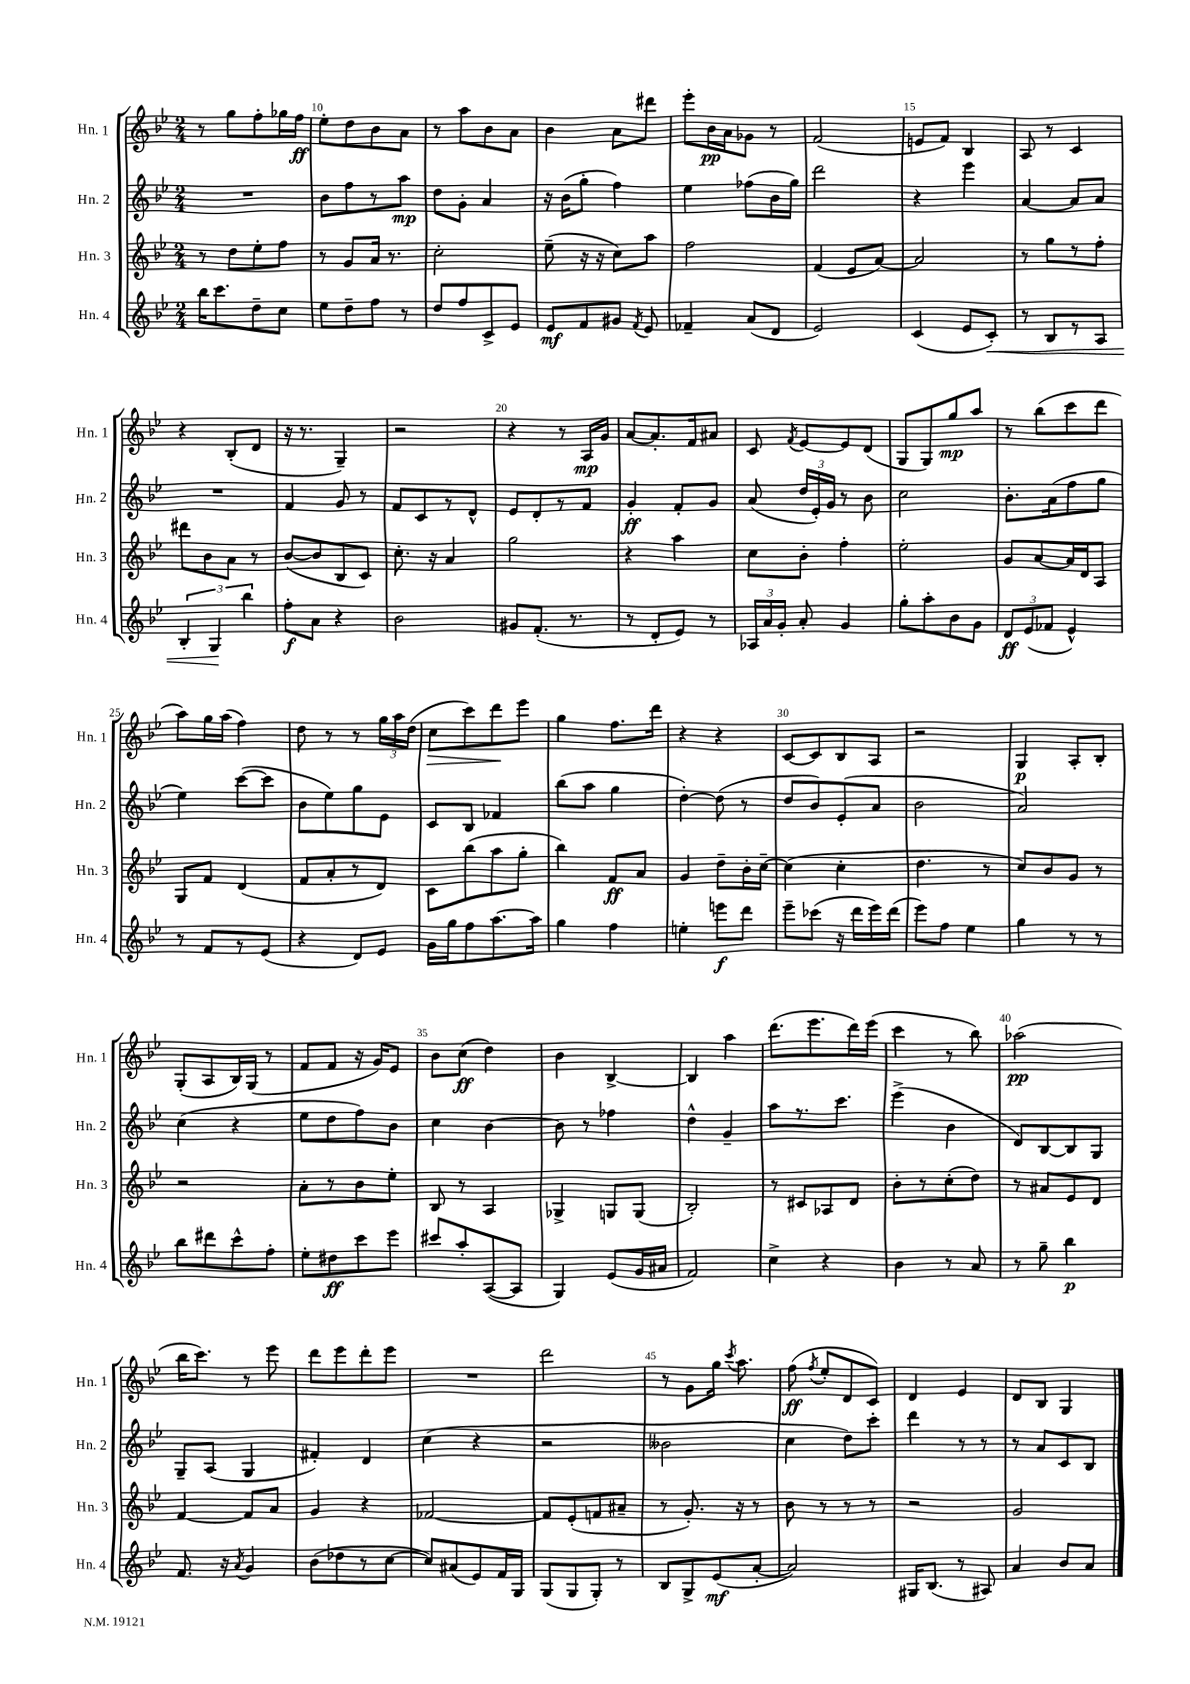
<<
\new StaffGroup <<
\new Staff = "s0" \with { instrumentName = "Hn. 1" shortInstrumentName = "Hn. 1" } {
    \clef treble \key bes \major \numericTimeSignature \time 2/4
    \autoBeamOff r8 g''8[ f''8-. ges''16 f''16]\ff |
    ees''8[-. d''8 bes'8 a'8] |
    r8 a''8[ bes'8 a'8] |
    bes'4 a'8[ dis'''8] |
    ees'''8[-. bes'16\pp a'16 ges'8] r8 |
    f'2( |
    e'8[ f'8]) bes4 |
    a8 r8 c'4 |
    r4 bes8[-.( d'8] |
    r16 r8. g4--) |
    r2 |
    r4 r8 a16[\mp g'16] |
    a'8[~ a'8.-. f'16 ais'8] |
    c'8 \acciaccatura { f'8 } ees'8[~ ees'8 d'8]( |
    g8[ g8) g''8\mp a''8] |
    r8 bes''8[( c'''8 d'''8] |
    a''8[) g''16 a''16]( f''4) |
    d''8 r8 r8 \tuplet 3/2 { g''16[ a''16 d''16]( } |
    c''8[\> c'''8) d'''8\! ees'''8] |
    g''4 f''8.[ d'''16] |
    r4 r4 |
    c'8[~ c'8 bes8 a8] |
    r2 |
    g4\p a8[-. bes8]-. |
    g8[-.( a8 bes16) g16]( r8 |
    f'8[ f'8] r16 g'16[) ees'8] |
    bes'8[ c''8]\ff( d''4) |
    bes'4 bes4~-> |
    bes4 a''4 |
    d'''8.[( ees'''8. d'''16) ees'''16]( |
    c'''4 r8 bes''8) |
    aes''2\pp( |
    bes''16[ c'''8.]) r8 ees'''8 |
    d'''8[ ees'''8 d'''8-. ees'''8] |
    R2 |
    d'''2 |
    r8 g'8[ g''16] \acciaccatura { c'''8 } a''8. |
    f''8\ff( \acciaccatura { f''8 } ees''8[-. d'8 c'8]) |
    d'4 ees'4 |
    d'8[ bes8] g4 \bar "|." |
}
\new Staff = "s1" \with { instrumentName = "Hn. 2" shortInstrumentName = "Hn. 2" } {
    \clef treble \key bes \major \numericTimeSignature \time 2/4
    \autoBeamOff R2 |
    bes'8[ f''8 r8 a''8]\mp |
    d''8[ g'8]-. a'4 |
    r16 bes'16[( g''8]-. f''4) |
    ees''4 fes''8[( bes'16 g''16]) |
    d'''2 |
    r4 ees'''4 |
    a'4~ a'8[ a'8] |
    R2 |
    f'4 g'8 r8 |
    f'8[ c'8 r8 d'8]-^ |
    ees'8[ d'8-. r8 f'8] |
    g'4-.\ff f'8[-. g'8] |
    a'8( \tuplet 3/2 { d''16[ ees'16-.) g'16] } r8 bes'8 |
    c''2 |
    bes'8.[-. a'16( f''8 g''8] |
    ees''4) c'''8[~( c'''8] |
    bes'8[ ees''8) g''8 ees'8] |
    c'8[ bes8] fes'4 |
    bes''8[( a''8] g''4 |
    d''4~-.) d''8( r8 |
    d''8[ bes'8) ees'8-.( a'8] |
    bes'2 |
    a'2) |
    c''4( r4 |
    ees''8[ d''8 f''8) bes'8] |
    c''4 bes'4~ |
    bes'8 r8 fes''4 |
    d''4-^ g'4-- |
    a''8[ r8. c'''8.] |
    ees'''4->( bes'4 |
    d'8[) bes8~ bes8 g8] |
    g8[-- a8]( g4 |
    fis'4-.) d'4 |
    c''4( r4 |
    r2 |
    beses'2 |
    c''4 d''8[) c'''8]-. |
    d'''4 r8 r8 |
    r8 a'8[ c'8 bes8] \bar "|." |
}
\new Staff = "s2" \with { instrumentName = "Hn. 3" shortInstrumentName = "Hn. 3" } {
    \clef treble \key bes \major \numericTimeSignature \time 2/4
    \autoBeamOff r8 d''8[ ees''8-. f''8] |
    r8 g'8[ a'16] r8. |
    c''2-. |
    ees''8--( r16 r16 c''8[) a''8] |
    f''2 |
    f'4( ees'8[ a'8]~) |
    a'2 |
    r8 g''8[ r8 f''8]-. |
    dis'''8[ bes'8 a'8] r8 |
    bes'8[~( bes'8 bes8 c'8]) |
    c''8.-. r16 a'4 |
    g''2 |
    r4 a''4 |
    c''8[ bes'8]-. f''4-. |
    ees''2-. |
    g'8[ a'8~ a'16 d'16 a8] |
    g8[ f'8] d'4( |
    f'8[ a'8-. r8 d'8]) |
    c'8[ bes''8( a''8 g''8]-. |
    bes''4) f'8[\ff a'8] |
    g'4 d''8[-- bes'16-. c''16]~-- |
    c''4( c''4-. |
    d''4. r8 |
    c''8[) bes'8 g'8] r8 |
    r2 |
    a'8[-. r8 bes'8 ees''8]-. |
    bes8 r8 a4 |
    ges4-> g8[ g8]( |
    bes2-.) |
    r8 cis'8[ aes8 d'8] |
    bes'8[-. r8 c''8-.( d''8]) |
    r8 ais'8[ ees'8 d'8] |
    f'4~ f'8[ a'8] |
    g'4 r4 |
    fes'2~ |
    fes'8[ ees'8-.( f'8 ais'8]-- |
    r8 g'8.-.) r16 r8 |
    bes'8 r8 r8 r8 |
    r2 |
    g'2 \bar "|." |
}
\new Staff = "s3" \with { instrumentName = "Hn. 4" shortInstrumentName = "Hn. 4" } {
    \clef treble \key bes \major \numericTimeSignature \time 2/4
    \autoBeamOff bes''16[ c'''8. d''8-- c''8] |
    ees''8[ d''8-- f''8] r8 |
    d''8[ f''8 c'8-> ees'8] |
    ees'8[\mf f'8 gis'8] \acciaccatura { f'8 } ees'8 |
    fes'4-- a'8[( d'8] |
    ees'2) |
    c'4( ees'8[ c'8]-.\<) |
    r8 bes8[ r8 a8] |
    \tuplet 3/2 { bes4-. g4\! bes''4 } |
    f''8[-.\f a'8] r4 |
    bes'2 |
    gis'8[ f'8.]-.( r8. |
    r8 d'8[-. ees'8]) r8 |
    \tuplet 3/2 { aes16[ a'16 g'16]-. } a'8-. g'4 |
    g''8[-. a''8-. bes'8 g'8] |
    \tuplet 3/2 { d'8[\ff ees'8( fes'8] } ees'4-^) |
    r8 f'8[ r8 ees'8]( |
    r4 d'8[) ees'8] |
    g'16[ g''16 f''8 a''8.~ a''16] |
    g''4 f''4 |
    e''4-. e'''8[\f d'''8] |
    ees'''8[-- ces'''8]( r16 d'''16[ ees'''16) d'''16]( |
    ees'''8[) f''8] ees''4 |
    g''4 r8 r8 |
    bes''8[ dis'''8 c'''8-^ f''8]-. |
    ees''8[-. dis''8\ff c'''8 ees'''8] |
    cis'''8[ a''8-. a8~( a8] |
    g4) ees'8[( g'16 ais'16] |
    f'2) |
    c''4-> r4 |
    bes'4 r8 a'8 |
    r8 g''8-- bes''4\p |
    f'8. r16 \acciaccatura { a'8 } g'4 |
    bes'8[( des''8 r8 c''8]~ |
    c''8[) ais'8( ees'8) f'16 g16] |
    g8[( g8 g8]-.) r8 |
    bes8[ g8-> ees'8\mf( a'8]~-. |
    a'2) |
    gis16[ bes8.]( r8 ais8) |
    a'4 bes'8[ a'8] \bar "|." |
}
>>
>>
\layout { \context { \Score currentBarNumber = #9 \override BarNumber.break-visibility = ##(#f #t #t) barNumberVisibility = #(every-nth-bar-number-visible 5) } }
